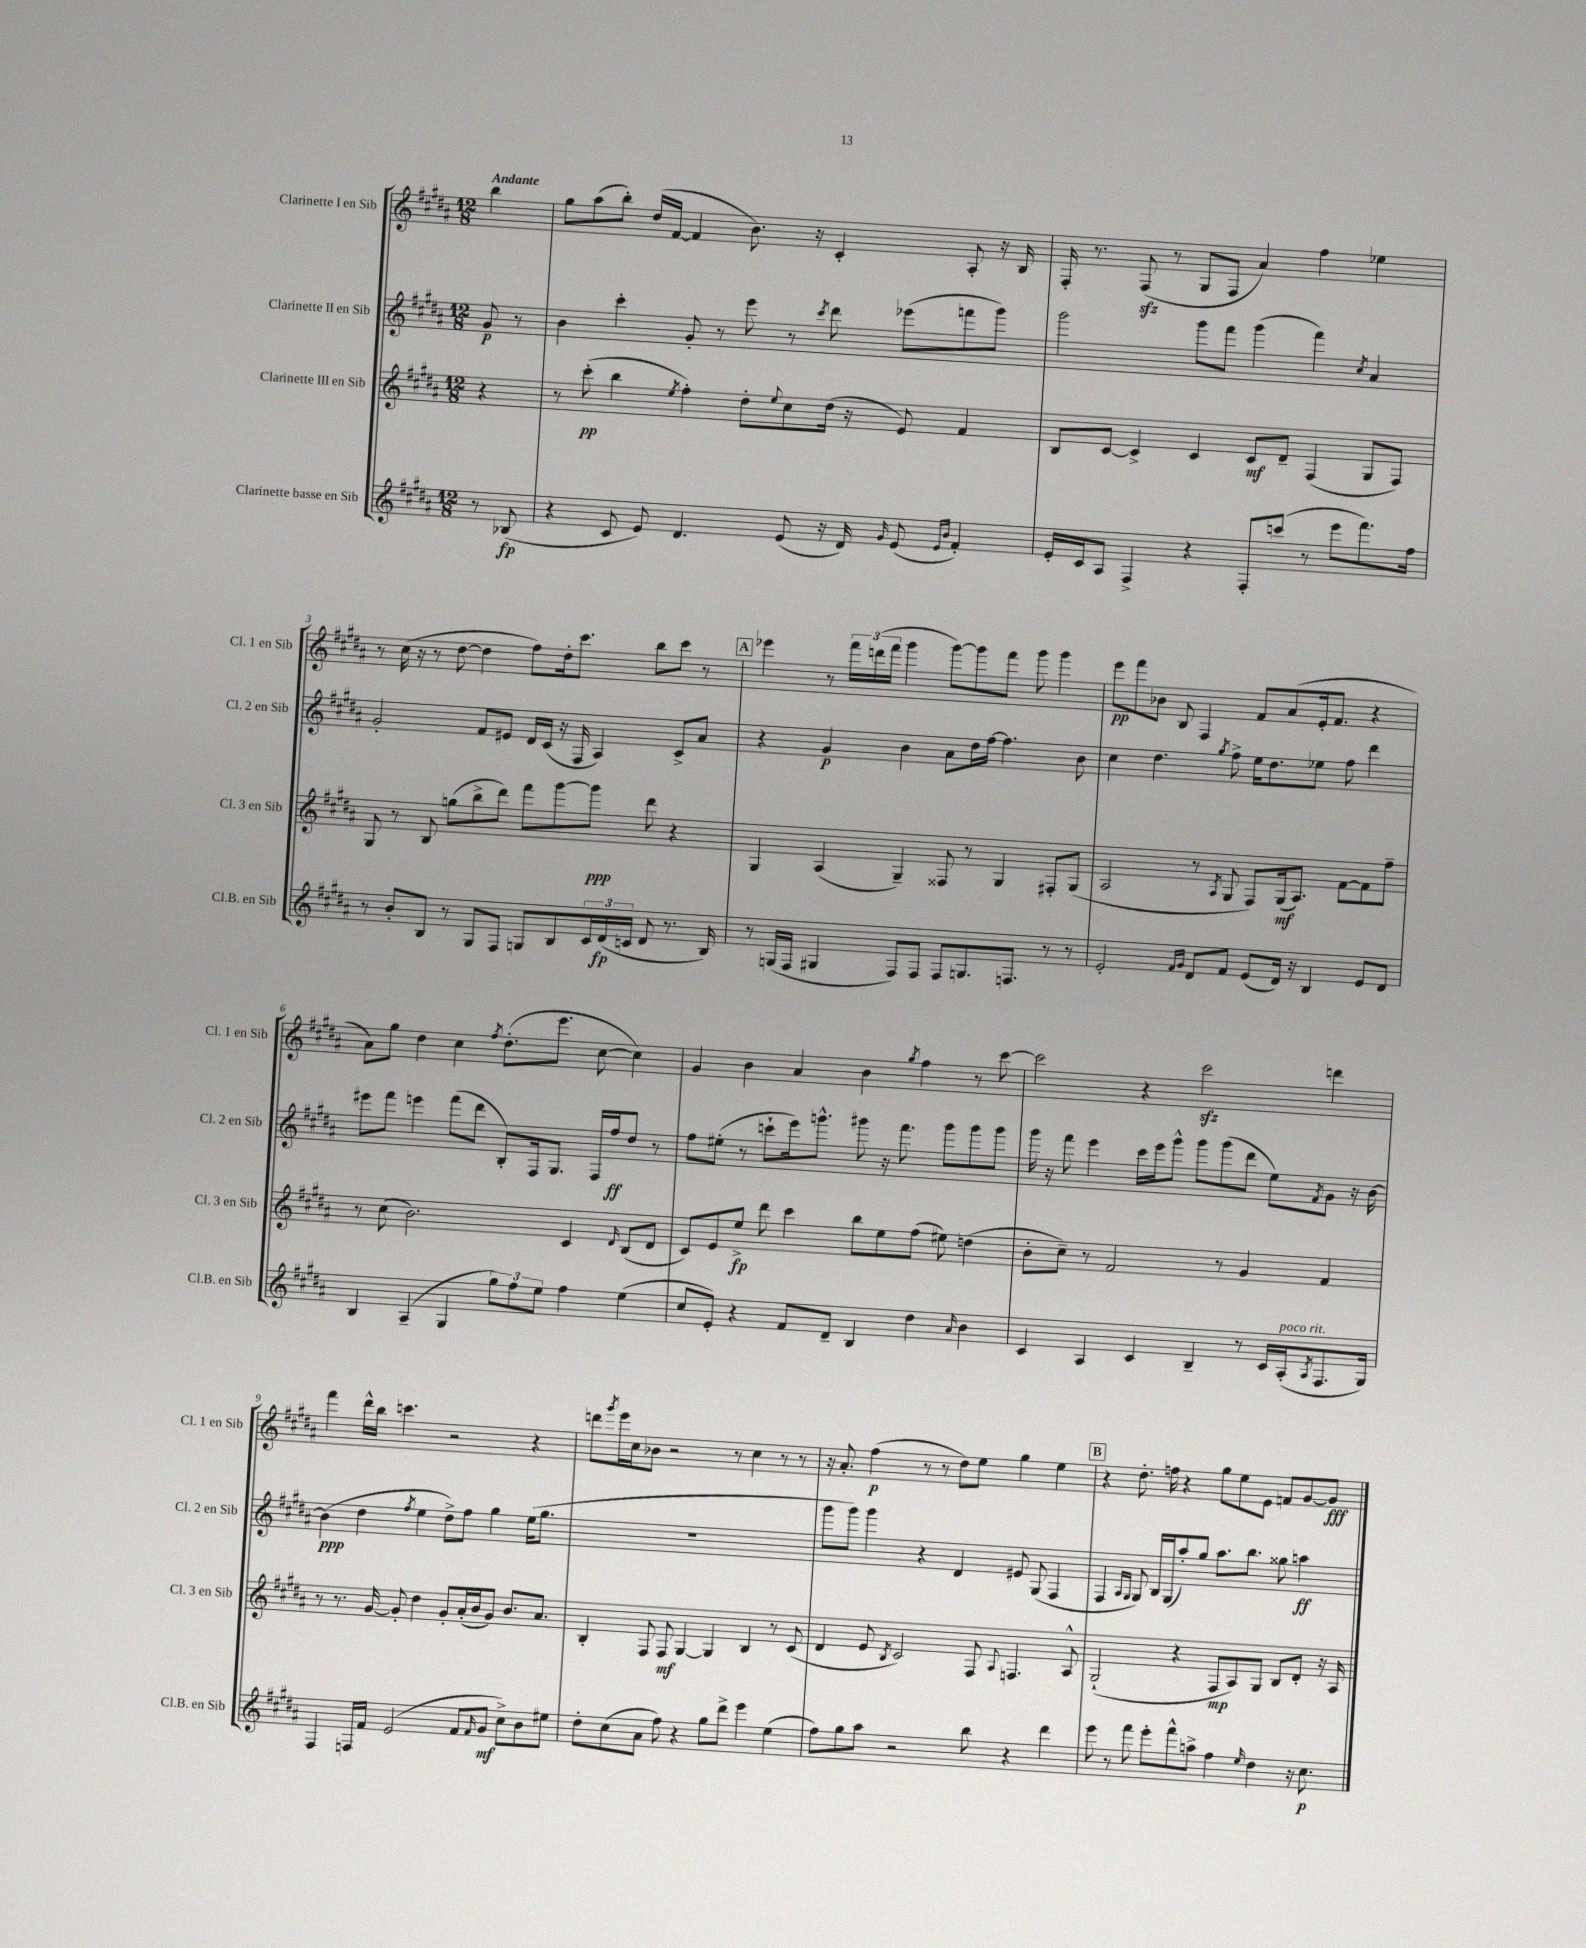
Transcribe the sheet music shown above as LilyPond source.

<<
\new StaffGroup <<
\new Staff = "s0" \with { instrumentName = "Clarinette I en Sib" shortInstrumentName = "Cl. 1 en Sib" } {
    \clef treble \key b \major \numericTimeSignature \time 12/8 \partial 4 \tempo "Andante"
    b''4 |
    gis''8 ais''8( b''8-.) dis''16( fis'16~ fis'4 b'8.) r16 cis'4-. ais8-. r16 b16 |
    fis16-. r8. fis8\sfz( r8 gis8 fis8 ais'4) fis''4 ees''4 |
    r8 cis''16( r16 r8 dis''8~ dis''4 fis''8) dis''16-. cis'''8. b''8 cis'''8 r8 |
    \mark \markup { \box "A" } ees'''4 r8 \tuplet 3/2 { fis'''16 d'''16( fis'''16 } gis'''4 gis'''8~) gis'''8 fis'''8 gis'''8 gis'''4 |
    e'''8\pp fis'''8 bes'8 b8 fis4 fis'8 ais'8( e'16-. fis'8. r4 |
    ais'8) gis''8 dis''4 cis''4 \acciaccatura { fis''8 } dis''8.-.( e'''8. cis''8~ cis''4) |
    gis'4 b'4 ais'4 b'4 \acciaccatura { gis''8 } fis''4 r8 cis'''8~ |
    cis'''2 r4 cis'''2\sfz d'''4 |
    fis'''4 dis'''16-^ b''16 c'''4. r2 r4 |
    d'''8 \acciaccatura { gis'''8 } e'''16 cis''16 bes'8 r2 r8 cis''4 r8 r8 |
    r16 ais'8.-. fis''4\p( r8 r8 dis''8) e''8 gis''4 e''4 |
    \mark \markup { \box "B" } r4 dis''8.-. f''16 r4 gis''8 e''8 e'8 f'8 gis'8~ gis'8\fff \bar "|." |
}
\new Staff = "s1" \with { instrumentName = "Clarinette II en Sib" shortInstrumentName = "Cl. 2 en Sib" } {
    \clef treble \key b \major \numericTimeSignature \time 12/8 \partial 4
    gis'8\p r8 |
    b'4 cis'''4-. gis'8-. r8 e'''8 r8 \acciaccatura { cis'''8 } dis'''8 ees'''8( f'''8 gis'''8) |
    gis'''2 gis'''8 fis'''8 gis'''4( fis'''4) \acciaccatura { cis''8 } ais'4 |
    gis'2-. fis'8 eis'8 dis'16 cis'16( r16 fis16 ais4) cis'8-> ais'8 |
    \mark \markup { \box "A" } r4 gis'4\p b'4 ais'8 dis''16 fis''16~ fis''4. b'8 |
    cis''4 dis''4. \acciaccatura { gis''8 } fis''8-> e''16 dis''8. ees''8 fis''8 dis'''4 |
    eis'''8 fis'''8 e'''4 fis'''8( dis'''8 b8-.) fis16 gis8. fis16 fis''16\ff dis''8 r8 |
    fis''8 eis''8-.( r8 c'''8-! e'''16) g'''8.-^ gis'''8 r16 fis'''8. gis'''8 gis'''8 gis'''8 |
    gis'''16 r16 fis'''8 e'''4 cis'''16 e'''16 gis'''8-^ gis'''8 gis'''8( dis'''8 e''8) \acciaccatura { fis'8 } gis'8 r16 b'16~ |
    b'4\ppp( dis''4 \acciaccatura { fis''8 } e''4 dis''8->) fis''8 gis''4 e''16( gis''8. |
    R1. |
    gis'''8 gis'''8) gis'''4 r4 dis'4 eis'8 gis8( fis4 |
    \mark \markup { \box "B" } fis4 \grace { ais16 gis16 } gis8) b16 gis16( ais''8-.) gis''8 ais''8. b''8. gisis''8 a''4\ff \bar "|." |
}
\new Staff = "s2" \with { instrumentName = "Clarinette III en Sib" shortInstrumentName = "Cl. 3 en Sib" } {
    \clef treble \key b \major \numericTimeSignature \time 12/8 \partial 4
    r4 |
    r8 cis'''8-.\pp( b''4 \acciaccatura { e''8 } fis''4-.) dis''8-. \appoggiatura { e''8 } cis''8 dis''16( r16 e'8) fis'4 |
    b8 cis'8~ cis'4-> cis'4 cis'8\mf dis'8-- fis4( gis8 fis8) |
    gis8 r8 b8 g''8( b''8-> dis'''8) fis'''8 gis'''8~ gis'''8\ppp dis'''8 r4 |
    \mark \markup { \box "A" } gis4 ais4( gis4--) fisis8 r8 gis4 fis8-. gis8( |
    ais2 r8 \acciaccatura { ais8 } gis8 fis8) gis16\mf( ais8.) fis'8~ fis'8 fis''8-- |
    r8 cis''8( b'2.) cis'4 \grace { dis'16 } b8( dis'8 |
    cis'8) e'8 e''8->\fp dis'''8 cis'''4 b''8 e''8 fis''8( eis''8) d''4( |
    b'8-. cis''8--) r8 fis'2 r8 gis'4 fis'4 |
    r8 r8. gis'16~ gis'8-. dis''4 gis'8-. ais'16-.( b'16 gis'8) b'8. ais'8. |
    b4-. fis8 fis8\mf gis4~ gis4 b4 r8 cis'8( |
    dis'4 e'8 \acciaccatura { b8 } cis'2) fis8 \appoggiatura { ais8 } f4. ais8-^ |
    \mark \markup { \box "B" } gis2-!( r4 fis8\mp ais8) gis8 b8 dis'8-. r16 ais16 \bar "|." |
}
\new Staff = "s3" \with { instrumentName = "Clarinette basse en Sib" shortInstrumentName = "Cl.B. en Sib" } {
    \clef treble \key b \major \numericTimeSignature \time 12/8 \partial 4
    r8 bes8\fp( |
    r4 cis'8 e'8) dis'4. e'8( r16 dis'16) \grace { gis'16 } e'8( \grace { e'16 b'16 } fis'4-.) |
    e'16-. cis'16 ais8 fis4-> r4 fis8-. c'''8( r8 e'''8 fis'''8.) fis''16 |
    r8 b'8-. b8 r8 gis8 fis8 g8 b8 \tuplet 3/2 { cis'16 dis'16\fp( c'16 } dis'8 r8. b16) |
    \mark \markup { \box "A" } r8 g16( fis16 gis4 fis8) fis8 fis8 g8. f8. r8 r8 |
    e'2-. \grace { fis'16 gis'16 } dis'8 fis'8 e'8( dis'16) r16 b4 e'8 dis'8 |
    b4 ais4--( gis4 \tuplet 3/2 { gis''8) fis''8 e''8 } fis''4 e''4( |
    cis''8 e'8-.) r4 fis'8 dis'8-- b4 dis''4 \grace { ais'16 } b'4 |
    cis'4 ais4 cis'4 b4-- r8 cis'16 ais16-.^\markup { \italic "poco rit." }( \acciaccatura { ais8 } fis8. gis16) |
    fis4 f16 fis'16 e'2( fis'8 \grace { fis'16 } gis'8\mf cis''8->) b'8 eis''8 |
    dis''8-. cis''8( ais'8 fis''8) r4 gis''8 dis'''8-> e'''4 e''4( |
    fis''8) gis''8 ais''8 r2 b''8 r4 dis'''4 |
    \mark \markup { \box "B" } e'''8 r8 fis'''8 e'''8-. fis'''8-^ a''8-> fis''4 \grace { e''16 } dis''4 r16 cis''8.\p \bar "|." |
}
>>
>>
